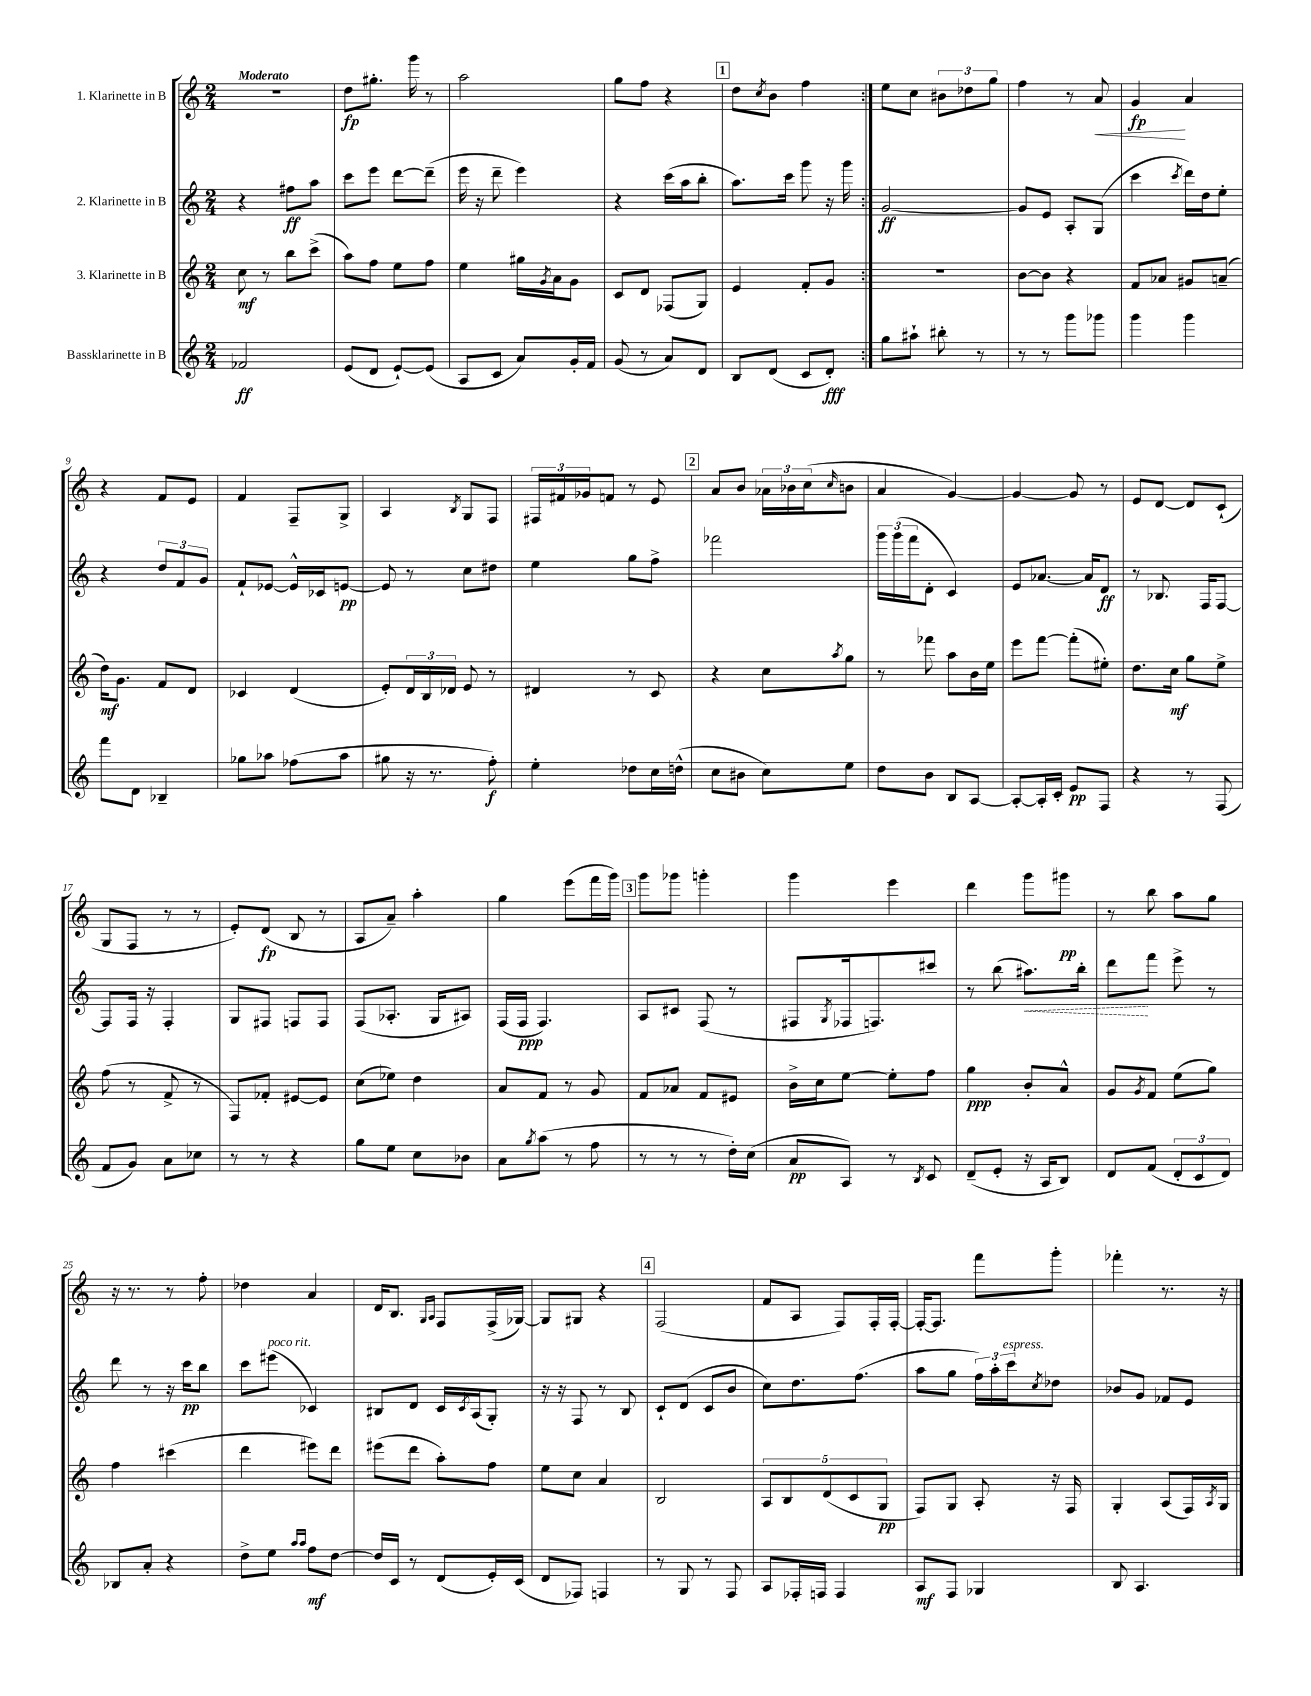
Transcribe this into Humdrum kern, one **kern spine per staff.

**kern	**kern	**kern	**kern
*staff4	*staff3	*staff2	*staff1
*clefG2	*clefG2	*clefG2	*clefG2
*k[]	*k[]	*k[]	*k[]
*M2/4	*M2/4	*M2/4	*M2/4
2f-	8cc	4r	2r
.	8r	.	.
.	8bb	8ff#	.
.	(8ccc^	8aa	.
=	=	=	=
(8e	8aa)	8ccc	8dd
8d	8ff	8eee	8.gg#'
[8e`)	8ee	[8ddd	.
.	.	.	16ggg
(8e]	8ff	(8ddd~]	8r
=	=	=	=
8A	4ee	16eee	2aa
.	.	16r	.
8c	.	8ddd~	.
8a)	16gg#	4eee)	.
.	8qg	.	.
.	16a	.	.
16g'	8g	.	.
16f	.	.	.
=	=	=	=
(8g	8c	4r	8gg
8r	8d	.	8ff
8a)	(8F-	(16ccc	4r
.	.	16aa	.
8d	8G)	8bb'	.
=	=	=	=
8B	4e	8.aa)	8dd
.	.	.	8qcc
(8d	.	.	8b
.	.	16ccc	.
8c	8f'	8ggg	4ff
8d')	8g	16r	.
.	.	16ggg	.
=:|!	=:|!	=:|!	=:|!
8gg	2r	[2g	8ee
8aa#`	.	.	8cc
8bb#'	.	.	12b#
.	.	.	12dd-
8r	.	.	.
.	.	.	12gg
=	=	=	=
8r	[8b	8g]	4ff
8r	8b]	8e	.
8ggg	4r	8A'	8r
8ggg-	.	(8G	8a
=	=	=	=
4ggg	8f	4ccc	4g
.	8a-	.	.
.	.	8qccc	.
4ggg	8g#	16ddd)	4a
.	.	16dd	.
.	(8a~	8ee'	.
=	=	=	=
8fff	16dd)	4r	4r
.	8.g	.	.
8d	.	.	.
4B-~	8f	12dd	8f
.	.	12f	.
.	8d	.	8e
.	.	12g	.
=	=	=	=
8gg-	4c-	8f`	4f
8aa-	.	[8e-	.
(8ff-	(4d	16e-^^]	8F~
.	.	16c-	.
8aa-	.	[8e	8G^
=	=	=	=
8gg#	8e')	8e]	4A
16r	24d	8r	.
.	24B	.	.
8.r	.	.	.
.	24d-	.	.
.	.	.	8qB
.	8e	8cc	8G
8ff')	8r	8dd#	8F
=	=	=	=
4ee'	4d#	4ee	24F#
.	.	.	24f#
.	.	.	24g-
.	.	.	8f
8dd-	8r	8gg	8r
16cc	8c	8ff^	8e
(16dd^^	.	.	.
=	=	=	=
8cc	4r	2fff-	8a
8b#	.	.	8b
8cc)	8cc	.	24a-
.	.	.	24b-
.	.	.	(24cc
.	8qaa	.	16qqcc
8ee	8gg	.	8b
=	=	=	=
8dd	8r	24ggg	4a
.	.	(24ggg	.
.	.	24fff	.
8b	8fff-	8d'	.
8B	8aa	4c)	[4g)
[8A	16b	.	.
.	16ee	.	.
=	=	=	=
8A'_	8eee	8e	4g_
16A']	[8fff	[8.a-	.
16c'	.	.	.
8e	(8fff']	.	8g]
.	.	16a-]	.
8F	8ee#')	8d	8r
=	=	=	=
4r	8.dd	8r	8e
.	.	8.B-	[8d
.	16cc	.	.
8r	8gg	.	8d]
.	.	16F	.
(8F	8ee^	[8F	(8c`
=	=	=	=
8f	(8ff	8F]	8G
8g)	8r	16F	8F
.	.	16r	.
8a	8f^	4F'	8r
8cc-	8r	.	8r
=	=	=	=
8r	8F)	8G	8e')
8r	8f-'	8F#	(8d
4r	[8e#	8F	8B
.	8e#]	8F	8r
=	=	=	=
8gg	(8cc	(8F	8A
8ee	8ee-)	8.A-'	8a~)
8cc	4dd	.	4aa'
.	.	16G	.
8b-	.	8A#)	.
=	=	=	=
8a	8a	(16F	4gg
.	.	16F	.
8qgg	.	.	.
(8aa	8f	4.F)	.
8r	8r	.	(8eee
8ff	8g	.	16fff
.	.	.	16ggg)
=	=	=	=
8r	8f	8A	8ggg
8r	8a-	8c#	8ggg-
8r	8f	(8F	4ggg'
16dd')	8e#	8r	.
(16cc	.	.	.
=	=	=	=
8a	16b^	8F#	4ggg
.	16cc	.	.
.	.	8qG	.
8A)	[8ee	16F-	.
.	.	8.F)	.
8r	8ee']	.	4eee
8qB	.	.	.
8c	8ff	8ccc#	.
=	=	=	=
(8d~	4gg	8r	4ddd
8e'	.	(8bb	.
16r	8b'	8.aa#)	8ggg
16A	.	.	.
8B)	8a^^	.	8ggg#
.	.	16bb'	.
=	=	=	=
8d	8g	8ddd	8r
.	8qg	.	.
(8f	8f	8fff	8bb
12d'	(8ee	8eee^	8aa
12c	.	.	.
.	8gg)	8r	8gg
12d)	.	.	.
=	=	=	=
8B-	4ff	8ddd	16r
.	.	.	8.r
8a'	.	8r	.
4r	(4ccc#	16r	8r
.	.	16ccc	.
.	.	8bb	8ff'
=	=	=	=
8dd^	4ddd	8ccc	4dd-
8ee	.	(8eee#	.
16qqaa	.	.	.
16qqaa	.	.	.
8ff	8eee#)	4c-)	4a
[8dd	8ddd	.	.
=	=	=	=
16dd]	(8eee#	8B#	16d
16c	.	.	8.B
8r	8ddd	8d	.
.	.	.	16qqG
.	.	.	16qqA
(8d	8aa')	16c	8F
.	.	8qc	.
.	.	(16A	.
16e')	8ff	8G')	(16F^
(16c	.	.	[16G-)
=	=	=	=
8d	8ee	16r	8G-]
.	.	16r	.
8F-)	8cc	8F	8G#
4F	4a	8r	4r
.	.	8B	.
=	=	=	=
8r	2B	8c`	(2F
8G	.	(8d	.
8r	.	8c	.
8F	.	8b	.
=	=	=	=
8A	10A	8cc)	8f
.	10B	.	.
16F-'	.	8.dd	8A
16F	.	.	.
.	(10d	.	.
4F	.	.	8F)
.	10c	.	.
.	.	(8.ff	.
.	.	.	16F'
.	10G	.	.
.	.	.	[16F'
=	=	=	=
8A	8F)	8aa	16F'_
.	.	.	8.F]
8F	8G	8gg	.
4G-	8A'	24ff)	8fff
.	.	24aa'	.
.	.	24ccc	.
.	.	8qcc	.
.	16r	8dd-	8ggg'
.	16F	.	.
=	=	=	=
8B	4G'	8b-	4fff-'
4.A	.	8g	.
.	(8A	8f-	8.r
.	16F)	8e	.
.	8qA	.	.
.	16G	.	16r
==	==	==	==
*-	*-	*-	*-
